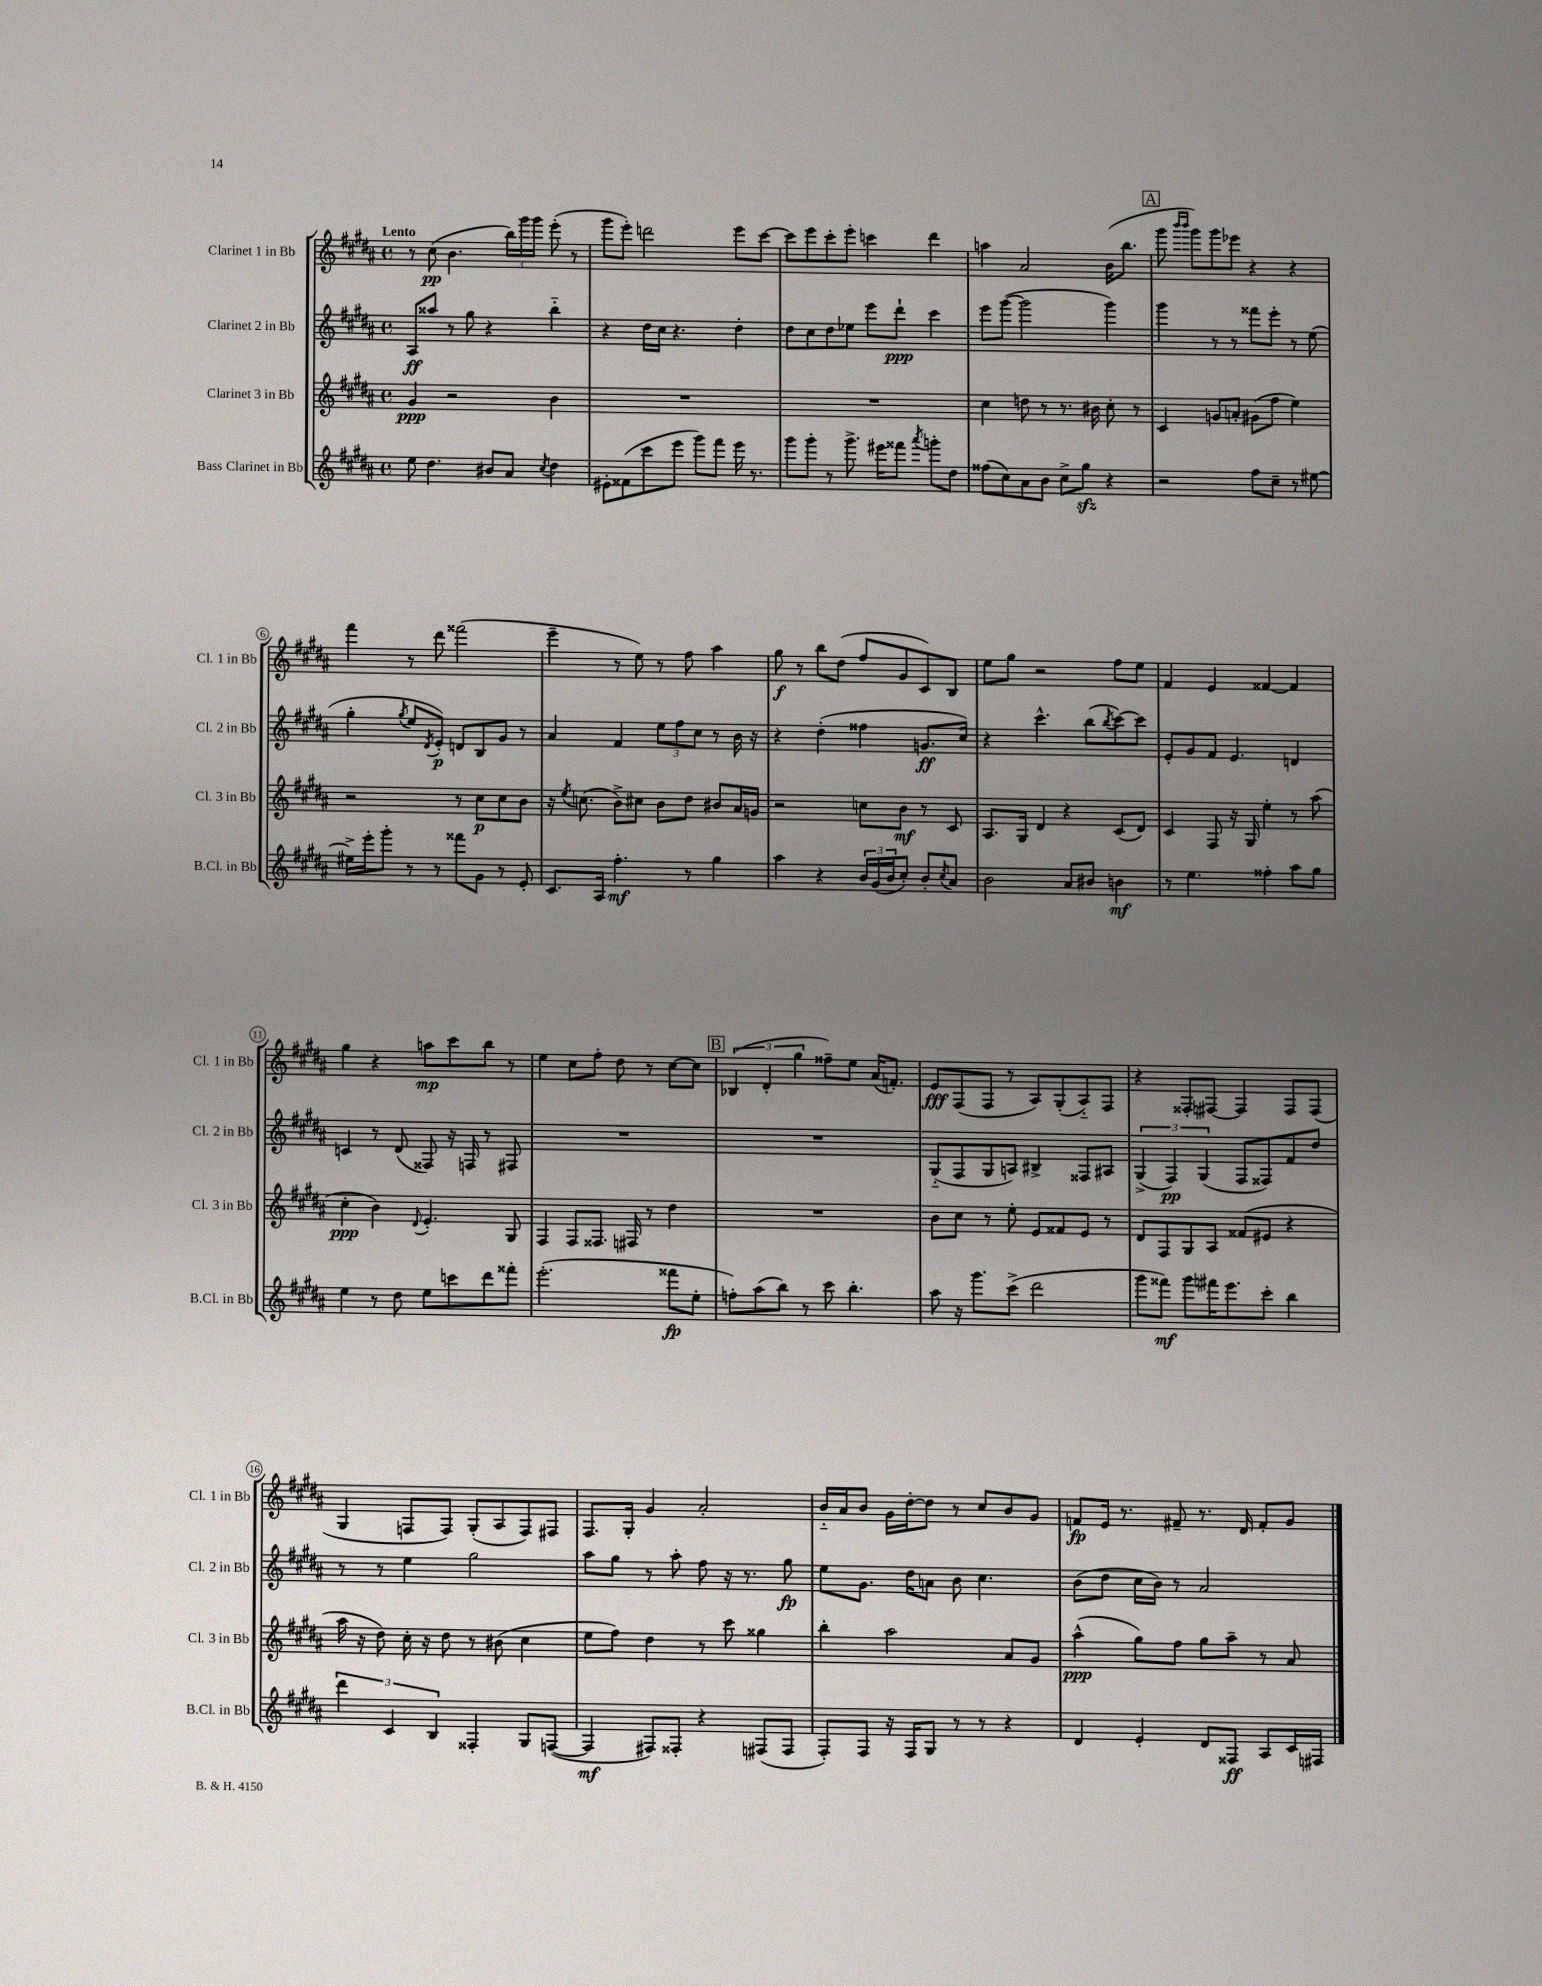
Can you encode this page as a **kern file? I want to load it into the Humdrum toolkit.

**kern	**kern	**kern	**kern
*staff4	*staff3	*staff2	*staff1
*clefG2	*clefG2	*clefG2	*clefG2
*k[f#c#g#d#a#]	*k[f#c#g#d#a#]	*k[f#c#g#d#a#]	*k[f#c#g#d#a#]
*M4/4	*M4/4	*M4/4	*M4/4
*met(c)	*met(c)	*met(c)	*met(c)
8ee	4g#	8A#	8r
4.dd#	.	8aa##	(8cc#
.	2r	8r	4.b
.	.	8gg#	.
8b#	.	4r	.
8a#	.	.	24bb)
.	.	.	24ggg#
.	.	.	24ggg#
8qcc#	.	.	.
4dd#	4b	4bb'~	(8eee'
.	.	.	8r
=	=	=	=
8e#'	1r	4r	8ggg#
(8f##	.	.	8eee')
8ccc#	.	16dd#	2ddd
.	.	16cc#	.
8eee	.	4.r	.
8ggg#)	.	.	.
8fff#	.	.	.
16eee	.	4dd#'	8eee
8.r	.	.	.
.	.	.	[8ccc#
=	=	=	=
8ggg#	1r	8dd#	8ccc#]
8ggg#'	.	8cc#	8eee
8r	.	8dd#	8ccc#'
8.ggg#^	.	8ee-	8eee'
.	.	8eee	4ccc
16eee#	.	.	.
8fff##	.	8ddd#`	.
8qaaa#	.	.	.
8ggg'	.	4ccc#	4ddd#
8dd#	.	.	.
=	=	=	=
(8ff##	4cc#	8eee	4aa
8cc#)	.	([8ggg#	.
8a#	8dd	2ggg#]	2a#
8b	8r	.	.
8cc#^	8.r	.	.
8gg#	.	.	.
.	16b#	.	.
4r	8cc#'	4ggg#)	(16b
.	.	.	8.bb
.	8r	.	.
=	=	=	=
2r	4c#	4ggg#	8ggg#
.	.	.	16qqbbb
.	.	.	16qqbbb
.	.	.	8ggg#)
.	8g	8r	8ggg#
.	8a'	8r	8eee-
8ff#	(8g#	8fff##	4r
8cc#~	8ff#	8eee'	.
8r	4ee)	8r	4r
[8ee#	.	(8ee	.
=	=	=	=
16ee#^]	2r	4gg#'	4fff#
16eee'	.	.	.
8ggg#'	.	.	.
.	.	8qgg#	.
8r	.	8ee	8r
.	.	8qd#	.
8r	.	8e')	8ddd#
8fff##	8r	8d	(2fff##
8g#	8cc#	8B	.
8r	8cc#	8g#	.
8e'	8b	8r	.
=	=	=	=
8.c#	16r	4a#	4eee~
.	8qee	.	.
.	(8.cc	.	.
16A#	.	.	.
4.ff#'	8b^)	4f#	8r
.	8cc#	.	8ee)
.	8b	12ee	8r
.	.	12ff#	.
8r	8dd#	.	8ff#
.	.	12cc#	.
4gg#	8b#	8r	4aa#
.	16a#	16b	.
.	16g	16r	.
=	=	=	=
4aa#	2r	4r	8gg#
.	.	.	8r
4r	.	(4dd#'	8bb
.	.	.	(8dd#
24b	8cc	4ff##	8ff#
(24g#	.	.	.
24b	.	.	.
8cc#')	8b	.	8g#
8b'	8r	8.g	8c#)
8qcc#	.	.	.
8a#	8c#	.	8B
.	.	16cc#)	.
=	=	=	=
2b	8.A#	4r	8ee
.	.	.	8gg#
.	16G#	.	.
.	4d#	4.ccc#^^	2r
8a#	4r	.	.
8b#	.	(8bb	.
.	.	8qbb	.
4b	(8c#	[8ccc#)	8ff#
.	8d#)	8ccc#]	8ee
=	=	=	=
8r	4c#	8e'	4f#
4.ee	.	8g#	.
.	8F#	8f#	4e
.	16r	4.e	.
.	16G#	.	.
4ff##'	4ee'	.	[4f##
8aa#	8r	4d	4f##]
8gg#	(8aa#	.	.
=	=	=	=
4ee	4cc#'	4c	4gg#
8r	4b)	8r	4r
8dd#	.	(8d#	.
.	8qqd#	.	.
8ee	4.e'	8F##)	8aa
8ccc	.	16r	8ccc#
.	.	16F	.
8ddd#	.	8r	8bb
8fff##'	8G#	8F#	8r
=	=	=	=
(2.eee'	4F#	1r	4ee
.	8F#	.	8cc#
.	8.F##	.	8ff#'
.	.	.	8dd#
.	16F#	.	.
.	8r	.	8r
8fff##	4dd#	.	[8cc#
8ee'	.	.	8cc#]
=	=	=	=
8ff')	1r	1r	(6B-
(8aa#	.	.	.
.	.	.	6d#'
8bb)	.	.	.
.	.	.	6gg#
8r	.	.	.
8ccc#	.	.	8ff##~)
4.bb'	.	.	8ee
.	.	.	(16a#
.	.	.	8.f')
=	=	=	=
8aa#	8b	(8G#'~	8e
16r	8cc#	8F#	(8F#
8.ggg#	.	.	.
.	8r	8G#	8F#
(8ccc#^	8ee'	8A)	8r
2ddd#	8e	4B#^	8A#)
.	8f##	.	(8G#'
.	8e	8F##	8A#'~)
.	8r	8A#	8F#
=	=	=	=
8ggg#	8d#	(6G#^	4r
8fff##)	8F#	.	.
.	.	6F#)	.
8ggg#	8G#	.	8F##'
.	.	(6G#	.
16fff#	8A#	.	[8F#
8.eee	.	.	.
.	(8f##	8F#	4F#]
8ccc#'	8e#	8F##)	.
4bb	4r	8f#	8F#
.	.	8dd#	(8F#
=	=	=	=
6ddd#	16aa#	8r	4G#
.	16r	.	.
.	8dd#)	8r	.
6c#	.	.	.
.	16cc#'	4ee	8F
.	16r	.	.
6B	.	.	.
.	8dd#	.	8F)
4F##'	8r	2gg#	(8G#'
.	(8b#	.	8A#
8G#	4cc#	.	8F)
([8F	.	.	8F#
=	=	=	=
4F]	8ee	8aa#	8.F#
.	8ff#)	8gg#	.
.	.	.	16G#'
8F#)	4dd#	8r	4g#
8F##'	.	8aa#'	.
4r	8r	8ff#	2a#'
.	8ccc#	16r	.
.	.	8.r	.
(8F#	4gg##	.	.
8F#	.	8gg#	.
=	=	=	=
8F#')	4bb'	8ee	16b'~
.	.	.	16a#
8F#	.	8.g#	8b
16r	2aa#	.	16g#
16F#	.	16dd#	[16dd#'
8G#	.	8a	8dd#]
8r	.	8b	8r
8r	.	4.cc#	8cc#
4r	8a#	.	8b
.	8g#	.	8g#
=	=	=	=
4d#	(4aa#^^	(8b	8f
.	.	8dd#	16e
.	.	.	8.r
4e'	8gg#)	16cc#	.
.	.	16b)	.
.	8ff#	8r	8f#~
8d#	8gg#	2a#	8.r
8F##	8aa#~	.	.
.	.	.	16d#
8A#	8r	.	8f#'
16c#	8a#	.	8g#
16F#	.	.	.
==	==	==	==
*-	*-	*-	*-
